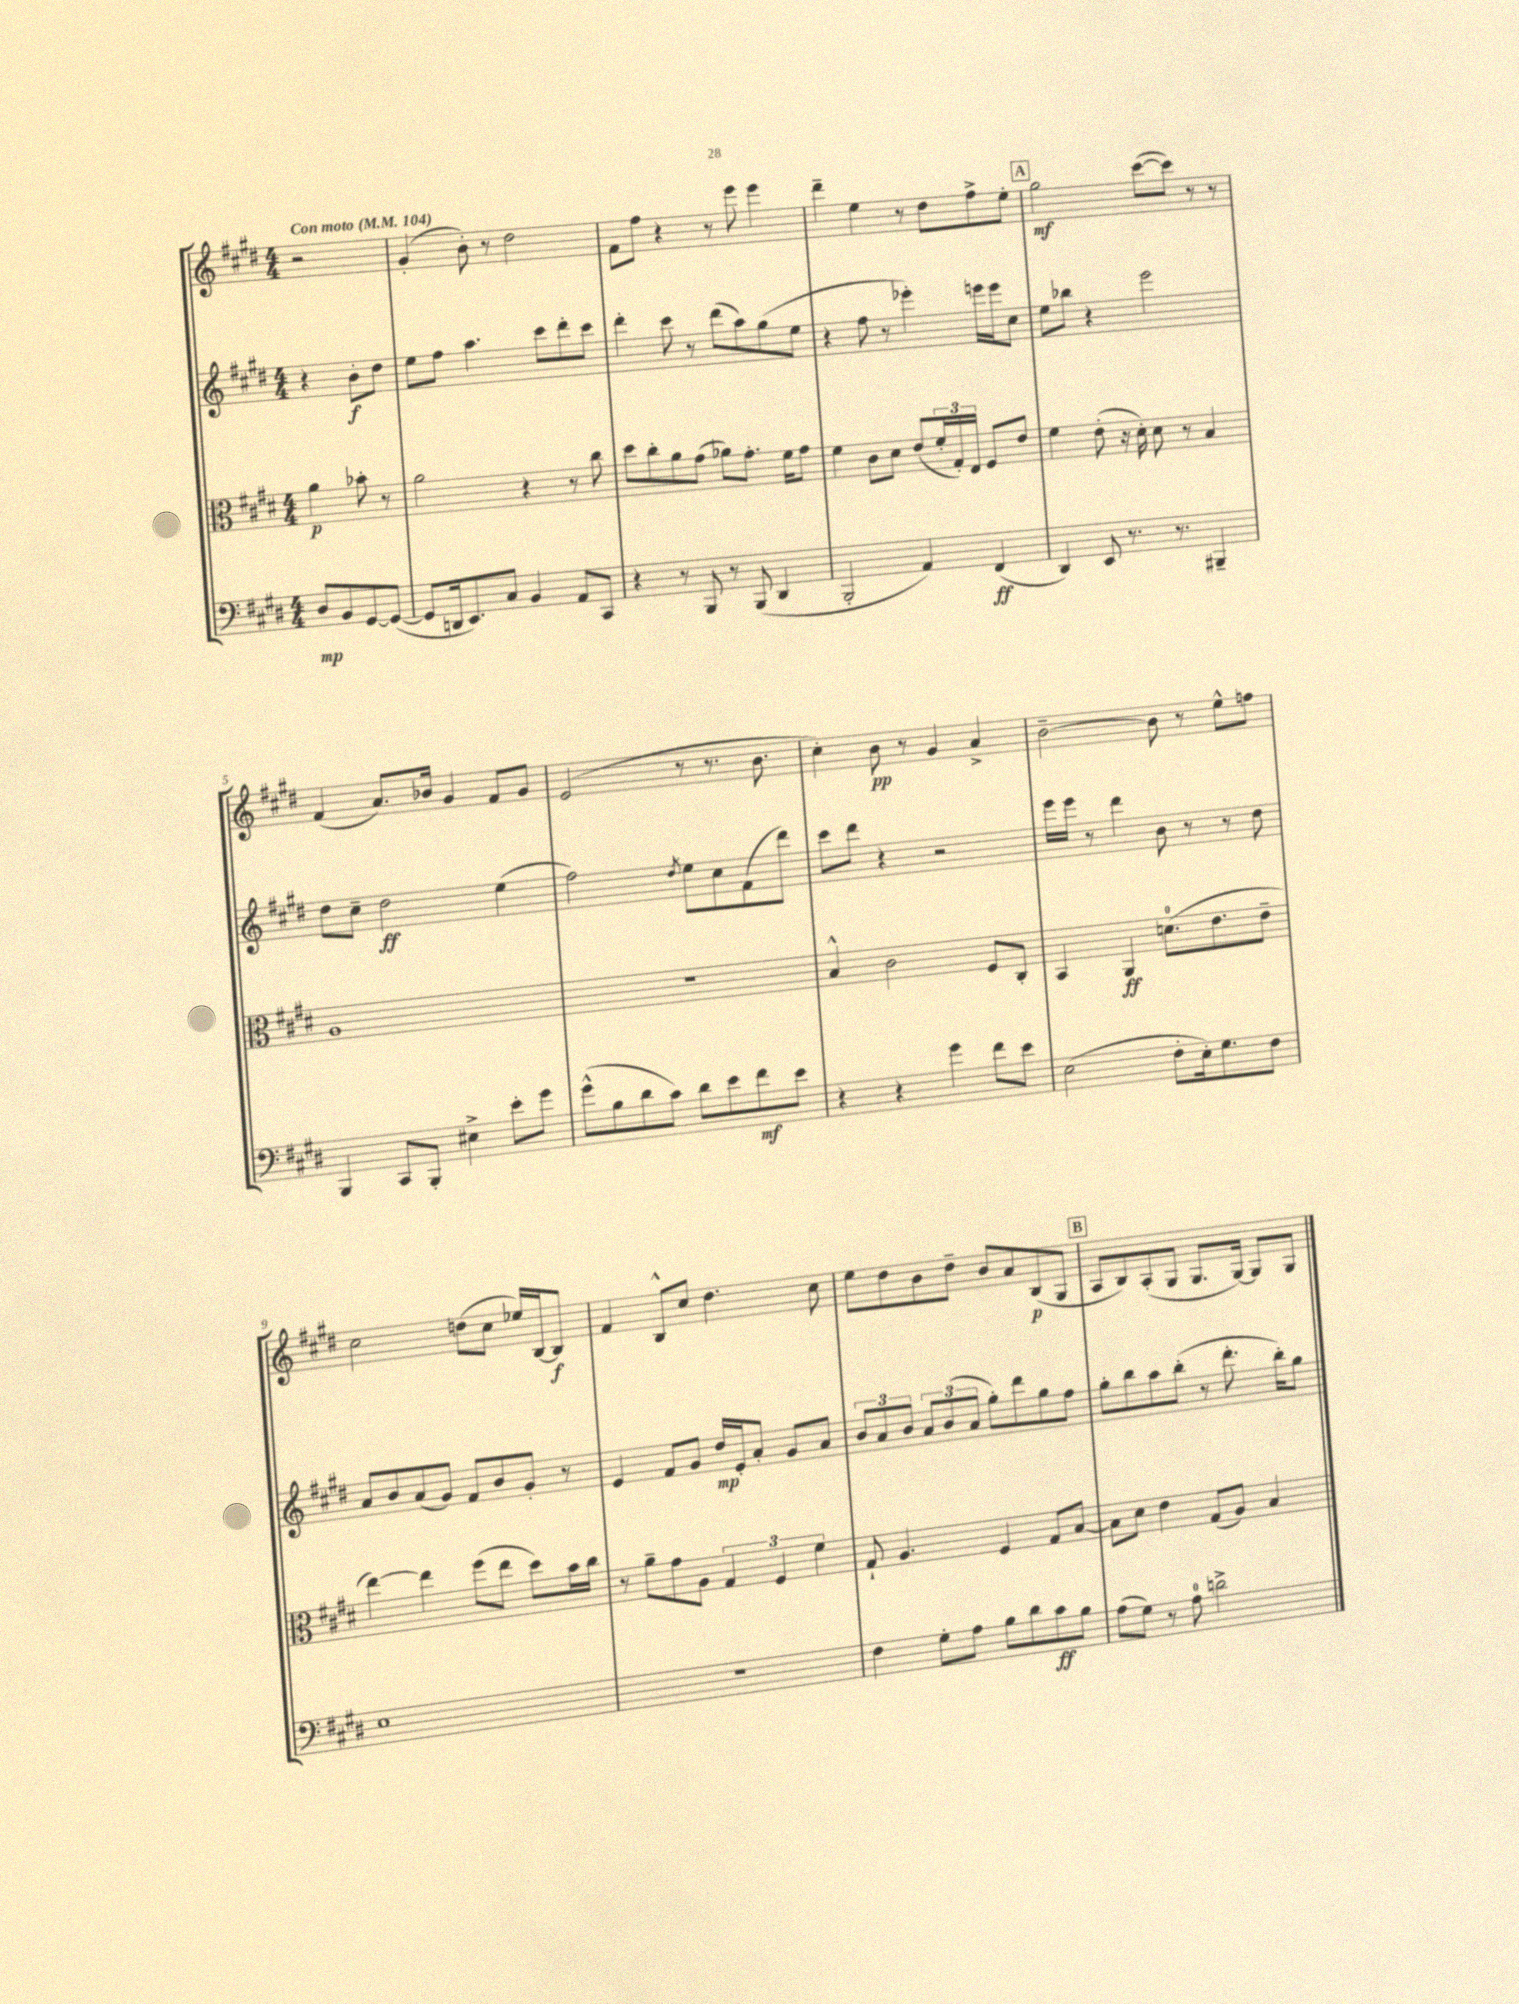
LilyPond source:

<<
\new StaffGroup <<
\new Staff = "s0" {
    \clef treble \key e \major \numericTimeSignature \time 4/4 \partial 2 \tempo "Con moto" 4 = 104
    r2 |
    gis'4-.( b'8-.) r8 dis''2 |
    fis'8 fis''8 r4 r8 e'''8 e'''4 |
    dis'''4-- e''4 r8 dis''8 fis''8-> e''8-. |
    \mark \markup { \box "A" } gis''2\mf cis'''8~( cis'''8) r8 r8 |
    fis'4( a'8.) bes'16 gis'4 fis'8 gis'8 |
    e'2( r8 r8. b'8. |
    cis''4-.) b'8\pp r8 gis'4 a'4-> |
    b'2~-- b'8 r8 e''8-^ f''8 |
    cis''2 d''8( cis''8 ees''16) b16~ b8\f |
    fis'4 b8-^ cis''8 dis''4. cis''8 |
    e''8 dis''8 b'8 dis''8-- b'8 a'8 b8\p( gis8 |
    \mark \markup { \box "B" } a8 b8) a8-.( gis8 gis8. gis16~) gis8 gis8 \bar "|." |
}
\new Staff = "s1" {
    \clef treble \key e \major \numericTimeSignature \time 4/4 \partial 2
    r4 b'8-.\f dis''8 |
    e''8 fis''8 a''4. cis'''8 dis'''8-. cis'''8 |
    dis'''4-. cis'''8 r8 dis'''8( a''8) gis''8( e''8 |
    r4 fis''8 r8 ees'''4-.) e'''16 e'''16 cis''8 |
    \mark \markup { \box "A" } e''8 bes''8 r4 e'''2 |
    dis''8 cis''8-- dis''2\ff e''4( |
    fis''2) \acciaccatura { dis''8 } e''8 cis''8 fis'8( dis'''8) |
    cis'''8 dis'''8 r4 r2 |
    e'''16 e'''16 r8 dis'''4 b'8 r8 r8 dis''8 |
    a'8 b'8 a'8( gis'8) fis'8 b'8 gis'8-. r8 |
    e'4 fis'8 gis'8 dis''16\mp e'16-. a'8-. gis'8 a'8 |
    \tuplet 3/2 { b'8 a'8 b'8 } \tuplet 3/2 { a'8 b'8( a'8 } gis''8-.) dis'''8 gis''8 fis''8 |
    \mark \markup { \box "B" } gis''8-. b''8 a''8 b''8-.( r8 dis'''8.-. b''16-.) gis''8 \bar "|." |
}
\new Staff = "s2" {
    \clef alto \key e \major \numericTimeSignature \time 4/4 \partial 2
    a'4\p bes'8-. r8 |
    a'2 r4 r8 cis''8 |
    dis''8 cis''8-. a'8 gis'8( aes'8) gis'8.-. fis'16 gis'8 |
    fis'4 cis'8 dis'8 e'8( \tuplet 3/2 { fis'16-. gis16-.) e16 } fis8 e'8 |
    \mark \markup { \box "A" } fis'4 e'8-.( r16 dis'16-.) dis'8 r8 b4 |
    a1 |
    R1 |
    b4-^ cis'2 fis8 cis8-. |
    b,4 a,4\ff d'8.-0( e'8. e'8-- |
    e''4~) e''4 fis''8( e''8 dis''8) b'16 cis''16 |
    r8 a'8-- gis'8 a8 \tuplet 3/2 { gis4 fis4 fis'4 } |
    gis8-! a4. fis4 gis8 b8~ |
    \mark \markup { \box "B" } b8 dis'8 e'4 gis8( a8) b4 \bar "|." |
}
\new Staff = "s3" {
    \clef bass \key e \major \numericTimeSignature \time 4/4 \partial 2
    dis8\mp b,8 gis,8~ gis,8~( |
    gis,8 d,16 e,8.) cis8 b,4 a,8 cis,8 |
    r4 r8 b,,8 r8 b,,8( dis,4 |
    b,,2-. a,4) fis,4\ff( |
    \mark \markup { \box "A" } dis,4) e,8 r8. r8. bis,,4-- |
    b,,4 cis,8 b,,8-. eis4-> e'8-. gis'8 |
    gis'8-^( b8 dis'8 cis'8) dis'8 e'8 fis'8\mf e'8 |
    r4 r4 gis'4 fis'8 e'8 |
    e2( fis8-. e16-.) gis8. fis8 |
    e1 |
    R1 |
    fis4 gis8-. a8 b8 dis'8 cis'8\ff b8 |
    \mark \markup { \box "B" } a8( gis8) r8 a8-0 d'2-> \bar "|." |
}
>>
>>
